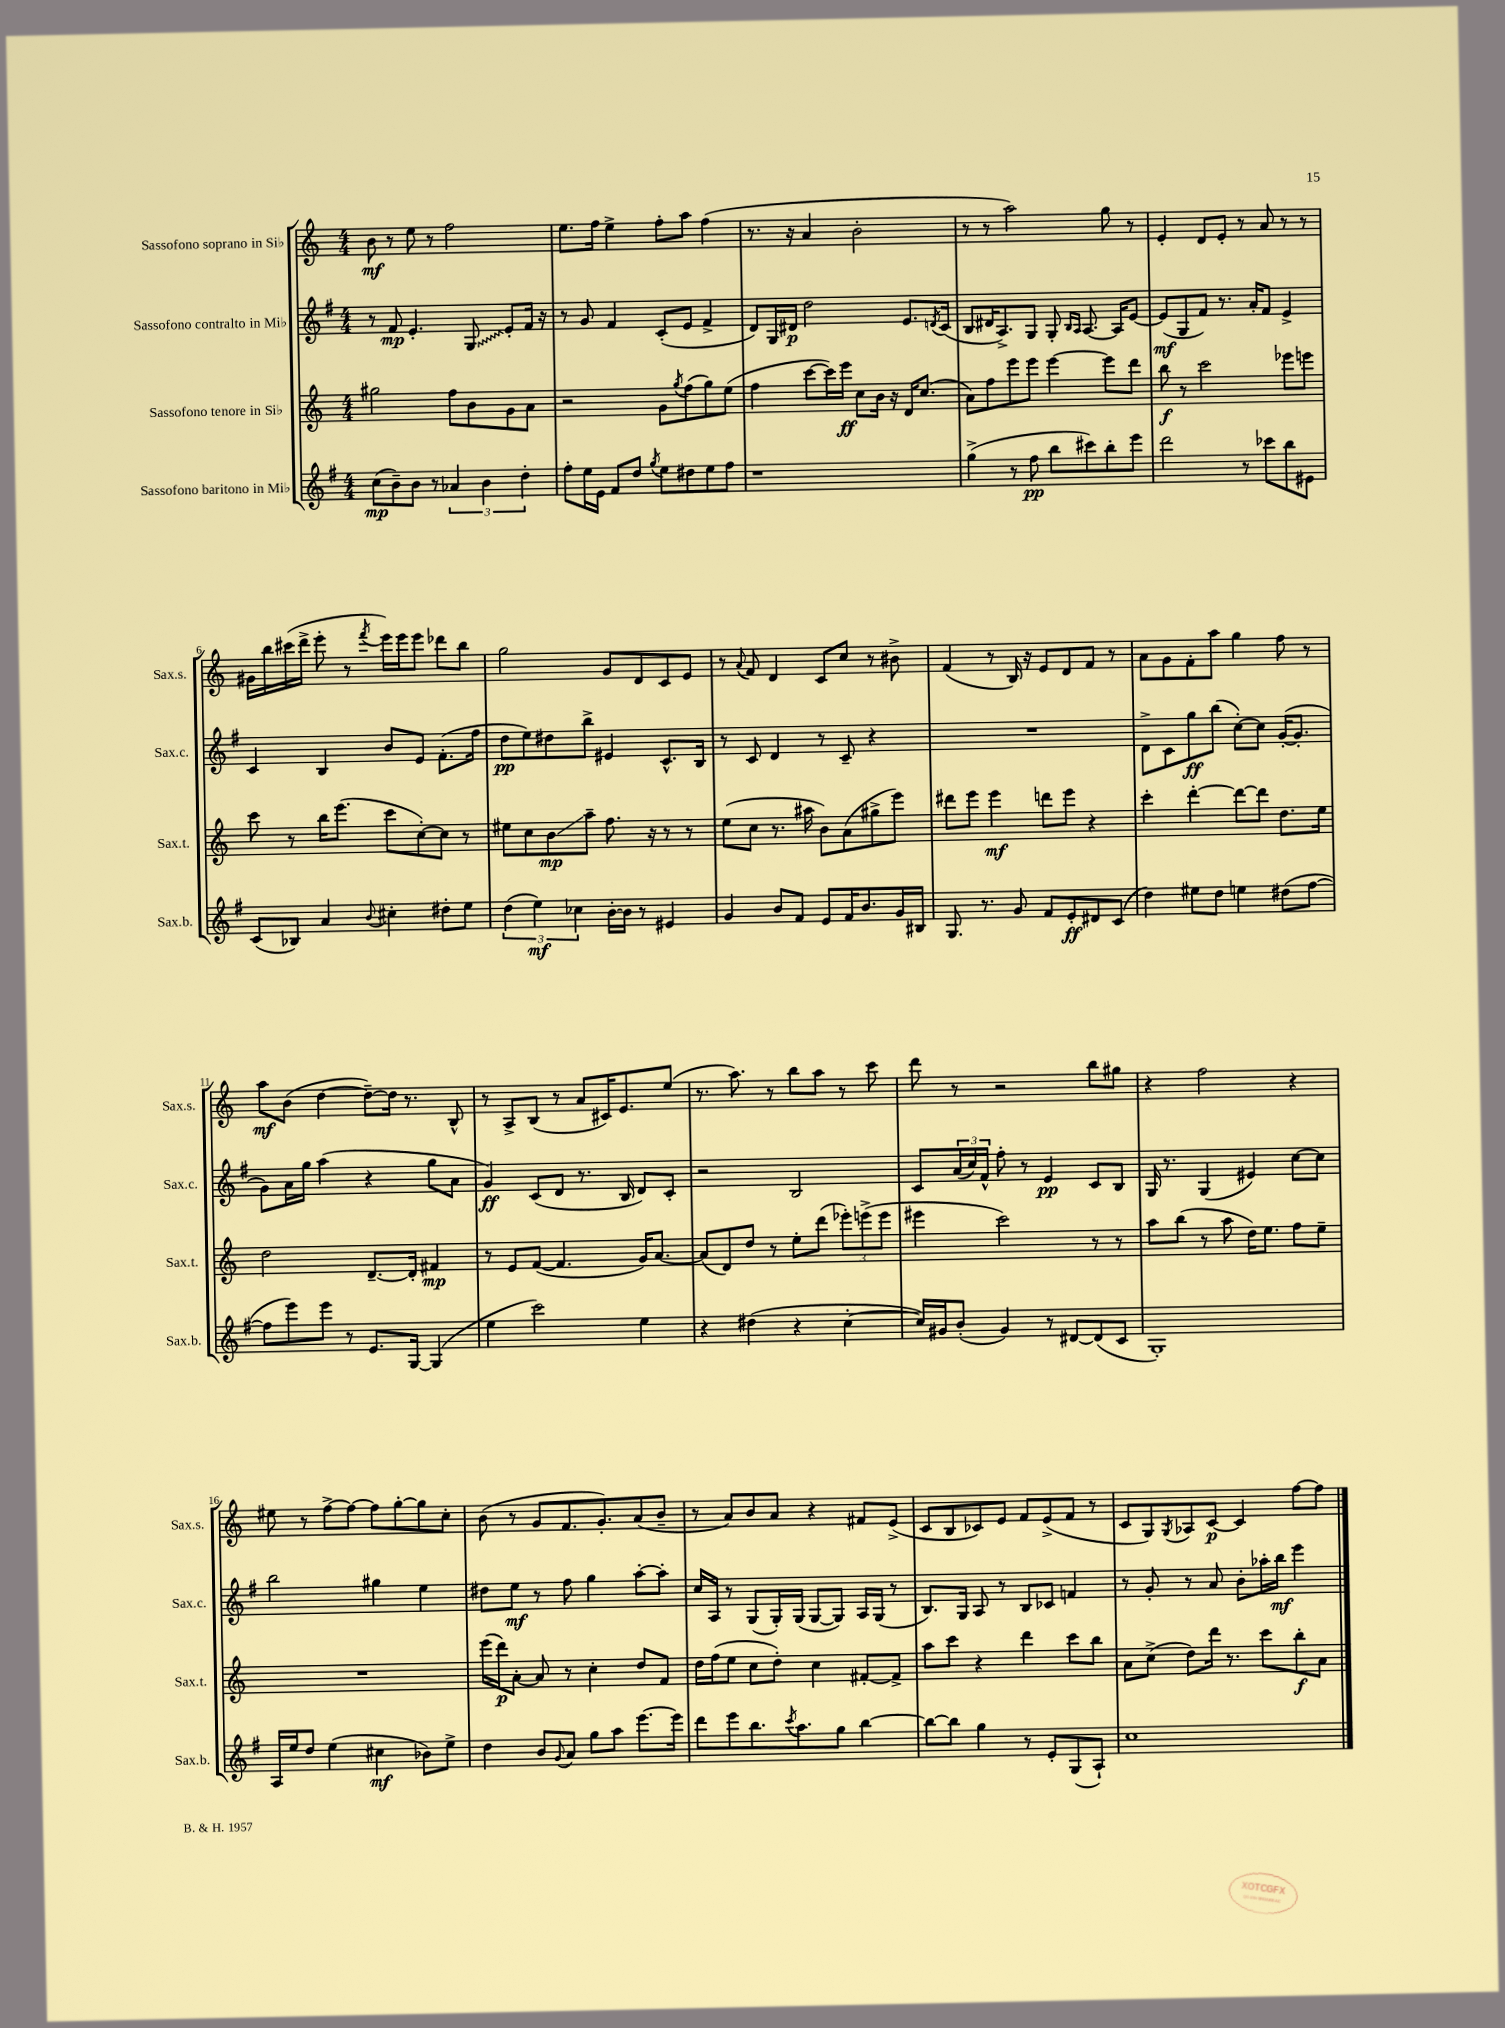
<<
\new StaffGroup <<
\new Staff = "s0" \with { instrumentName = "Sassofono soprano in Sib" shortInstrumentName = "Sax.s." } {
    \clef treble \key c \major \numericTimeSignature \time 4/4
    b'8\mf r8 e''8 r8 f''2 |
    e''8. f''16 e''4-> f''8-. a''8 f''4( |
    r8. r16 a'4 b'2-. |
    r8 r8 a''2) g''8 r8 |
    e'4-. d'8 e'8-. r8 a'8 r8 r8 |
    gis'16 b''16 cis'''16( d'''16-> e'''8-. r8 \acciaccatura { f'''8 } e'''16) e'''16 e'''8 des'''8 b''8 |
    g''2 g'8 d'8 c'8 e'8 |
    r8 \appoggiatura { a'8 } f'8 d'4 c'8 c''8 r8 bis'8-> |
    f'4( r8 b16) r16 e'8 d'8 f'8 r8 |
    a'8 g'8 f'8-. a''8 g''4 f''8 r8 |
    a''8\mf b'8( d''4~ d''8~--) d''16 r8. b8-^ |
    r8 a8-> b8( r8 a'8 cis'16) e'8. e''8( |
    r8. a''8.) r8 b''8 a''8 r8 c'''8 |
    d'''8 r8 r2 b''8 gis''8 |
    r4 f''2 r4 |
    eis''8 r8 f''8~-> f''8~ f''8 g''8~-. g''8 c''8-. |
    b'8( r8 g'8 f'8. g'8.-.) a'8( b'8-- |
    r8 a'8) b'8 a'8 r4 fis'8 e'8->( |
    c'8 b8 ces'8) e'8 f'8 e'8->( f'8 r8 |
    c'8 g8) \acciaccatura { g8 } aes8 c'8~\p c'4 f''8~ f''8 \bar "|." |
}
\new Staff = "s1" \with { instrumentName = "Sassofono contralto in Mib" shortInstrumentName = "Sax.c." } {
    \clef treble \key g \major \numericTimeSignature \time 4/4
    r8 fis'8\mp e'4.-. \once \override Glissando.style = #'zigzag g8\glissando e'8-. fis'16 r16 |
    r8 g'8 fis'4 c'8-.( e'8 fis'4-> |
    d'8) g16 dis'16\p d''2 e'8. \acciaccatura { d'8 } c'16( |
    b8 dis'16 a8.->) g8 g8-. \grace { b16 a16 } a8.~ a16 e'8~ |
    e'8\mf( g8 fis'8) r8. a'16-. fis'8 e'4-> |
    c'4 b4 b'8 e'8 fis'8.-.( fis''16 |
    d''8\pp e''8) dis''8 b''8-> eis'4 c'8.-^ b16 |
    r8 c'8 d'4 r8 c'8-- r4 |
    R1 |
    d'8-> c'8 g''8\ff b''8( c''8~-.) c''8 g'16~-.( g'8.-. |
    g'8) a'16 g''16 a''4( r4 g''8 a'8 |
    g'4\ff) c'8( d'8 r8. b16 d'8) c'8-. |
    r2 b2 |
    c'8 \tuplet 3/2 { a'16( c''16) fis'16-^ } fis''8-. r8 e'4\pp c'8 b8 |
    g16 r8. g4( eis'4) c''8~ c''8 |
    b''2 gis''4 e''4 |
    dis''8 e''8\mf r8 fis''8 g''4 a''8~-. a''8-. |
    c''16 a16 r8 g8( g16-.) g16( g8~ g8) a16 g16( r8 |
    b8.) g16 a8 r8 b8 ces'8 f'4 |
    r8 g'8-. r8 a'8 b'8-. aes''16-. b''16\mf e'''4 \bar "|." |
}
\new Staff = "s2" \with { instrumentName = "Sassofono tenore in Sib" shortInstrumentName = "Sax.t." } {
    \clef treble \key c \major \numericTimeSignature \time 4/4
    gis''2 f''8 b'8 g'8 a'8 |
    r2 g'8 \acciaccatura { g''8 } f''8( g''8) e''8( |
    f''4 c'''8~ c'''16) e'''16\ff c''8 b'16 r16 d'16 c''8.( |
    a'8) f''8 e'''8 e'''8 e'''4~ e'''8 d'''8 |
    b''8\f r8 c'''2 ees'''8 e'''8 |
    c'''8 r8 b''16 e'''8.( c'''8 c''8~-.) c''8 r8 |
    eis''8 c''8 b'8\glissando\mp a''8-- f''8. r16 r8 r8 |
    e''8( c''8 r8. ais''16 b'8) a'8( gis''8-> e'''8) |
    dis'''8 e'''8 e'''4\mf d'''8 e'''8 r4 |
    c'''4-. d'''4~-. d'''8~ d'''8 d''8. e''16 |
    d''2 d'8.~-- d'16-. fis'4\mp |
    r8 e'8 f'8~( f'4. g'16) a'8.~ |
    a'8( d'8) d''8 r8 e''8-. d'''8( \tuplet 3/2 { ees'''8-.) e'''8->( e'''8 } |
    eis'''4 c'''2) r8 r8 |
    a''8 b''8( r8 a''8 d''16) e''8. f''8 e''8-- |
    R1 |
    e'''16( d'''16\p) a'8~-. a'8 r8 c''4-. d''8 f'8 |
    d''16 f''16( e''8 c''8 d''8-.) c''4 fis'8~-. fis'8-> |
    a''8 c'''8 r4 d'''4 c'''8 b''8 |
    a'8 c''8->( d''8) d'''16 r8. c'''8 b''8-.\f a'8 \bar "|." |
}
\new Staff = "s3" \with { instrumentName = "Sassofono baritono in Mib" shortInstrumentName = "Sax.b." } {
    \clef treble \key g \major \numericTimeSignature \time 4/4
    c''8\mp( b'8--) b'8 r8 \tuplet 3/2 { aes'4 b'4 d''4-. } |
    fis''8-. e''16 e'16 fis'8 d''8 \acciaccatura { g''8 } e''8 dis''8 e''8 fis''8 |
    r1 |
    g''4->( r8 fis''8\pp b''8 cis'''8) b''8-. e'''8 |
    d'''2 r8 ces'''8 b''8 eis'8 |
    c'8( bes8) a'4 \appoggiatura { b'8 } cis''4-. dis''8-. e''8 |
    \tuplet 3/2 { d''4( e''4\mf) ces''4 } b'16~-. b'16 r8 eis'4 |
    g'4 b'8 fis'8 e'8 fis'16 b'8. g'16 bis16 |
    g8. r8. g'8 fis'8 e'8-.\ff dis'8 c'8( |
    d''4) eis''8 d''8 e''4 dis''8( fis''8~ |
    fis''8 e'''8) e'''8 r8 e'8. g16~ g4( |
    e''4 c'''2) e''4 |
    r4 dis''4( r4 c''4~-. |
    c''16) gis'16 b'8-.( gis'4) r8 dis'8~ dis'8( c'8 |
    g1-.) |
    a16 e''16 d''8 e''4( cis''4\mf bes'8) e''8-> |
    d''4 b'8 \appoggiatura { g'8 } a'8 g''8 a''8 e'''8.~ e'''16 |
    d'''8 e'''8 b''8. \acciaccatura { c'''8 } a''8. g''8 b''4~ |
    b''8~ b''8 g''4 r8 e'8-. g8( a8-!) |
    c''1 \bar "|." |
}
>>
>>
